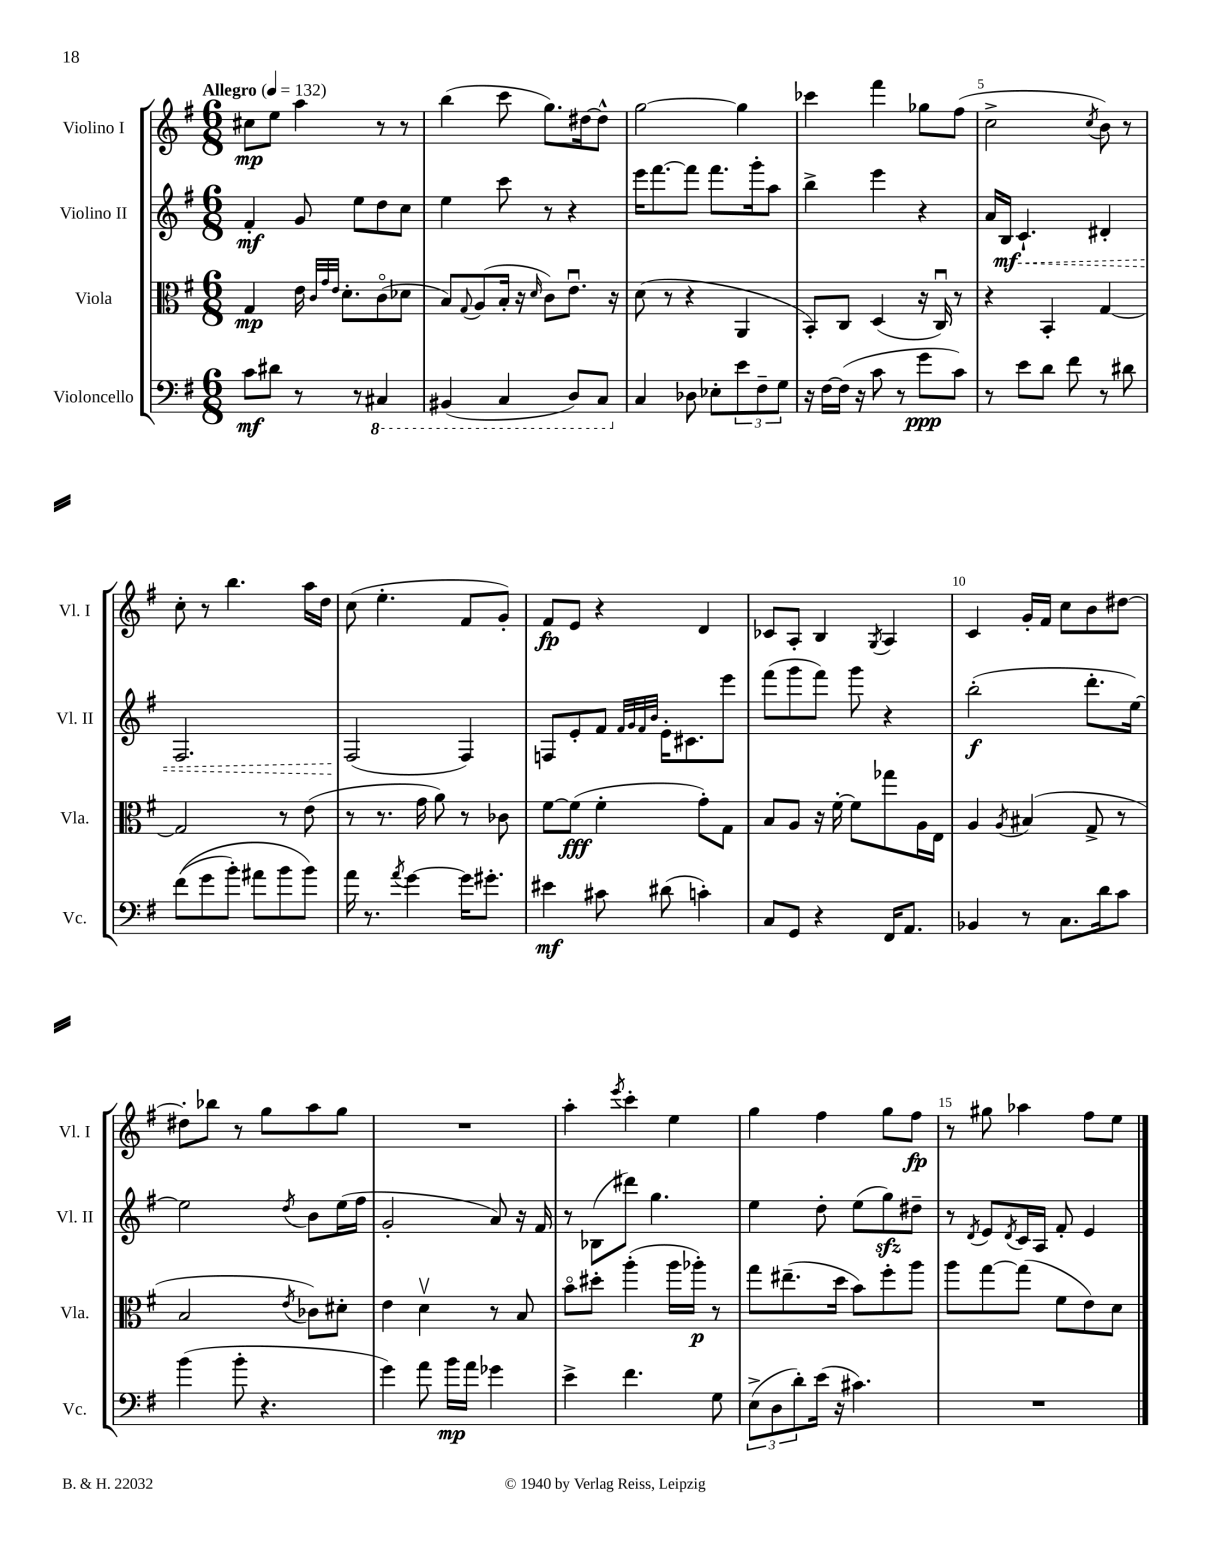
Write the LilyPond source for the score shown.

<<
\new StaffGroup <<
\new Staff = "s0" \with { instrumentName = "Violino I" shortInstrumentName = "Vl. I" } {
    \clef treble \key g \major \numericTimeSignature \time 6/8 \tempo "Allegro" 4 = 132
    cis''8\mp e''8 a''4 r8 r8 |
    b''4( c'''8 g''8.) dis''16~ dis''8-^ |
    g''2~ g''4 |
    ces'''4 fis'''4 ges''8 fis''8( |
    c''2-> \acciaccatura { c''8 } b'8) r8 |
    c''8-. r8 b''4. a''16 d''16 |
    c''8( e''4.-. fis'8 g'8-.) |
    fis'8\fp e'8 r4 d'4 |
    ces'8 a8-. b4 \acciaccatura { g8 } a4 |
    c'4 g'16-. fis'16 c''8 b'8 dis''8~ |
    dis''8-. bes''8 r8 g''8 a''8 g''8 |
    R2. |
    a''4-. \acciaccatura { e'''8 } c'''4-. e''4 |
    g''4 fis''4 g''8 fis''8\fp |
    r8 gis''8 aes''4 fis''8 e''8 \bar "|." |
}
\new Staff = "s1" \with { instrumentName = "Violino II" shortInstrumentName = "Vl. II" } {
    \clef treble \key g \major \numericTimeSignature \time 6/8
    fis'4-.\mf g'8 e''8 d''8 c''8 |
    e''4 c'''8 r8 r4 |
    e'''16 fis'''8.~ fis'''8 fis'''8. g'''16-. a''8 |
    b''4-> e'''4 r4 |
    a'16 b16\mf \once \override Hairpin.style = #'dashed-line c'4.-!\< dis'4-. |
    fis2. |
    fis2\!( fis4) |
    f8 e'8-. fis'8 \grace { fis'32 g'32 fis'32 b'32 } e'16-. cis'8. e'''8 |
    fis'''8( g'''8 fis'''8) g'''8 r4 |
    b''2-.\f( d'''8.-. e''16~) |
    e''2 \acciaccatura { d''8 } b'8 e''16( fis''16 |
    g'2-. a'8) r16 fis'16 |
    r8 bes8( dis'''8) g''4. |
    e''4 d''8-. e''8( g''8\sfz) dis''8-- |
    r8 \acciaccatura { d'8 } e'8 \acciaccatura { d'8 } c'16 a16 fis'8-. e'4 \bar "|." |
}
\new Staff = "s2" \with { instrumentName = "Viola" shortInstrumentName = "Vla." } {
    \clef alto \key g \major \numericTimeSignature \time 6/8
    g4\mp e'16 \grace { c'32 g'32 e'32 } d'8.-. c'8\flageolet( des'8 |
    b8) \appoggiatura { g8 } a8( b16-. r16 \grace { d'16 } c'8) e'8.\downbow r16 |
    d'8( r8 r4 a,4 |
    b,8-.) c8 d4( r16 c16\downbow) r8 |
    r4 b,4-. g4~ |
    g2 r8 e'8( |
    r8 r8. g'16 a'8) r8 ces'8 |
    fis'8~ fis'8\fff( fis'4-. g'8-.) g8 |
    b8 a8 r16 fis'16~-. fis'8 ges''8 a16 e16 |
    a4 \acciaccatura { a8 } bis4( g8-> r8 |
    b2 \acciaccatura { e'8 } ces'8) dis'8-. |
    e'4 d'4\upbow r8 b8 |
    b'8\flageolet dis''8-. a''4-.( a''16 aes''16-.\p) r8 |
    g''8 eis''8.--( d''16 b'8) fis''8-. a''8 |
    a''8 g''8~ g''8( fis'8 e'8) d'8 \bar "|." |
}
\new Staff = "s3" \with { instrumentName = "Violoncello" shortInstrumentName = "Vc." } {
    \clef bass \key g \major \numericTimeSignature \time 6/8
    c'8\mf dis'8 r8 r8 \ottava #-1 cis,4 |
    bis,,4( c,4 d,8) c,8 \ottava #0 |
    c4 des8 ees8-. \tuplet 3/2 { e'8 fis8-- g8 } |
    r16 fis16~ fis16( r16 c'8 r8 g'8\ppp c'8) |
    r8 e'8 d'8 fis'8 r8 dis'8 |
    fis'8(\( g'8 b'8-.) ais'8 b'8 b'8\) |
    a'16 r8. \acciaccatura { a'8 } g'4~ g'16 gis'8.-. |
    eis'4\mf cis'8 dis'8( c'4-.) |
    c8 g,8 r4 fis,16 a,8. |
    bes,4 r8 c8. d'16 c'8 |
    b'4( b'8-. r4. |
    g'4) a'8 b'16\mp a'16 ges'4 |
    e'4-> fis'4. g8 |
    \tuplet 3/2 { e8->( d8 d'8-.) } e'16( r16 cis'4.) |
    R2. \bar "|." |
}
>>
>>
\layout { \context { \Score \override BarNumber.break-visibility = ##(#f #t #t) barNumberVisibility = #(every-nth-bar-number-visible 5) } }
